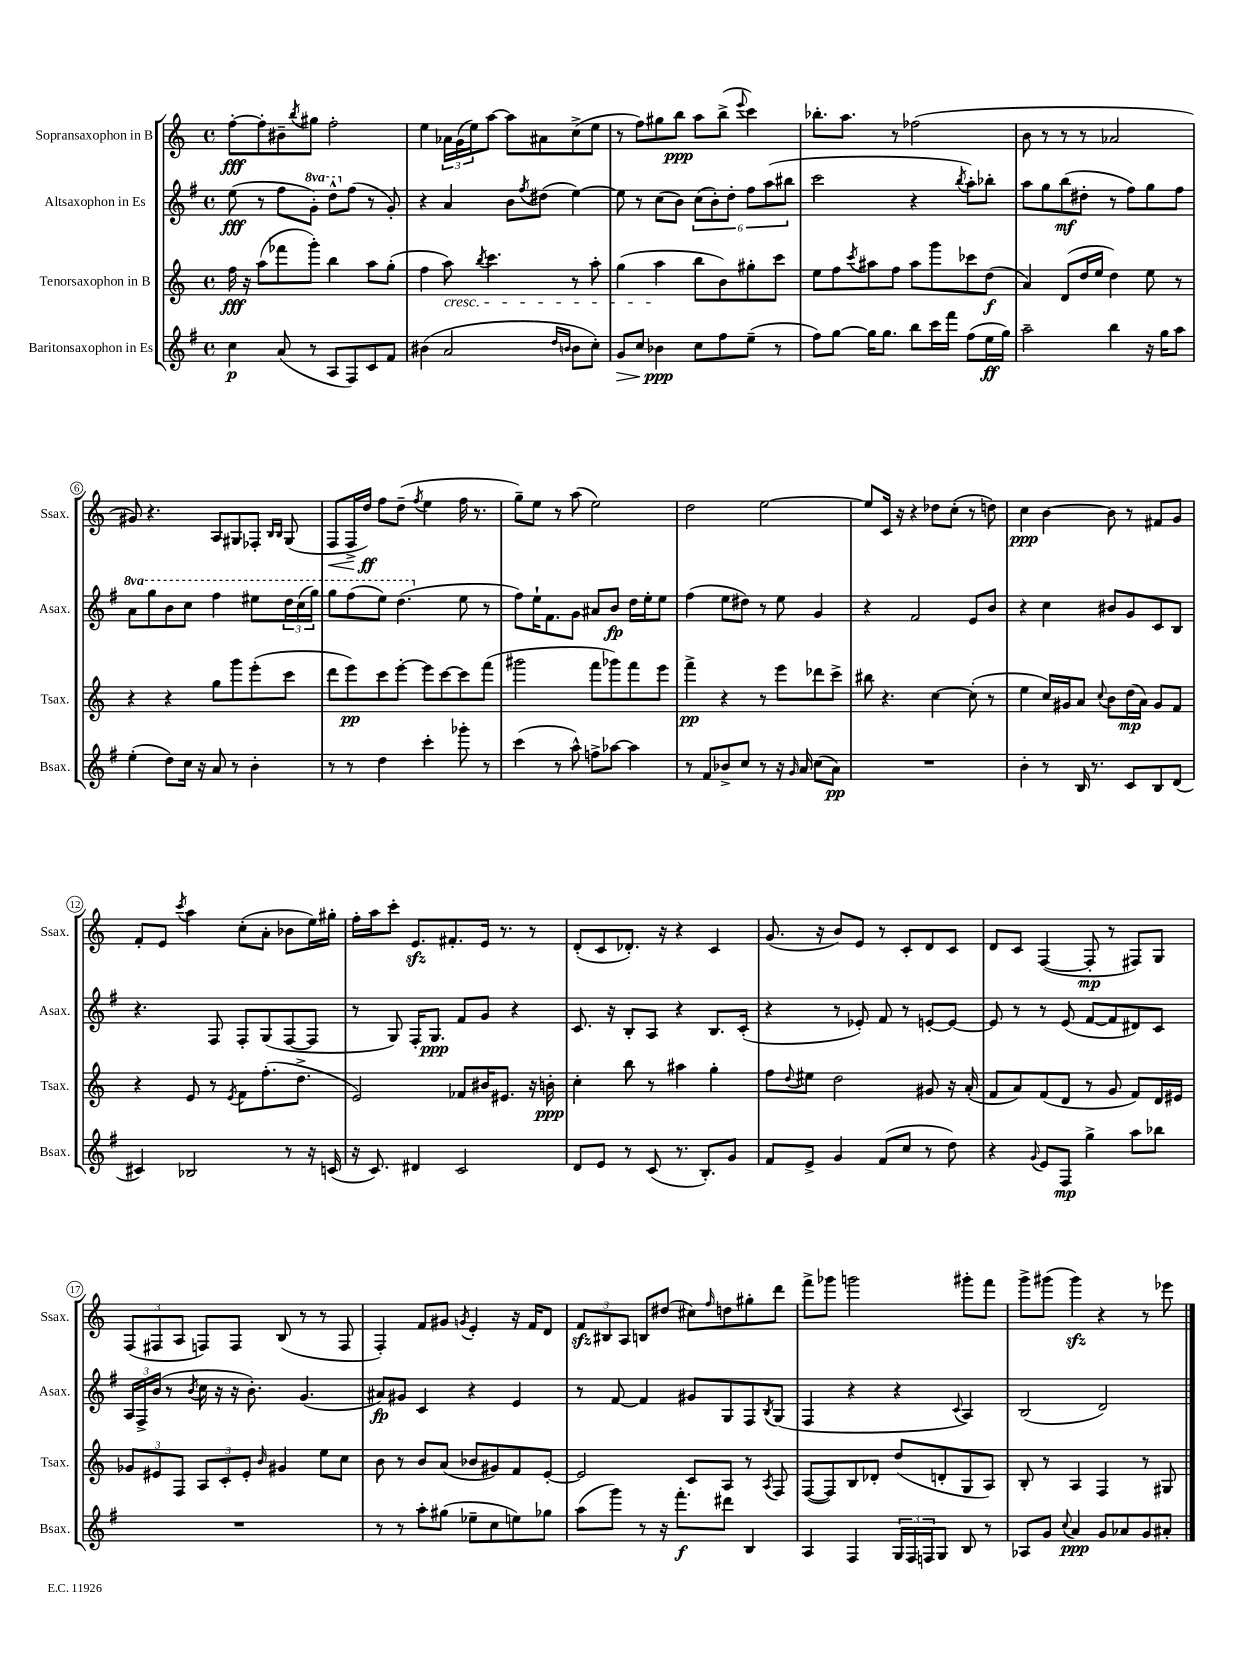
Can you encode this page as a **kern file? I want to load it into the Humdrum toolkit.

**kern	**kern	**kern	**kern
*staff4	*staff3	*staff2	*staff1
*clefG2	*clefG2	*clefG2	*clefG2
*k[f#]	*k[]	*k[f#]	*k[]
*M4/4	*M4/4	*M4/4	*M4/4
*met(c)	*met(c)	*met(c)	*met(c)
4cc\	16ff\	(8ee\	[8ff'\L
.	16r	.	.
.	(8aa\L	8r	8ff'\]
(8a/	8fff-\	8ff#\L	8b#~\
.	.	.	8qbb/
8r	8ggg'\J)	8gg'\J)	8gg#\J
8A/L	4bb\	8ddd^^\L	2ff'\
8F#/)	.	(8ff#\J	.
8c/	8aa\L	8r	.
8f#/J	(8gg'\J	8g'/)	.
=	=	=	=
(4b#\	4ff\	4r	4ee\
2a/	8aa\)	4a/	24a-\LL
.	.	.	(24g\
.	.	.	24ee\J)
.	8qbb/	.	.
.	4.ccc\	.	[8aa\J
.	.	8b\L	8aa\]L
.	.	8qff#/	.
.	.	(8dd#\J	8a#\
16qqdd/LL	.	.	.
16qqb/JJ	.	.	.
8b\L	8r	[4ee\)	(8cc^\
8cc'\J)	8aa'\	.	8ee\J
=	=	=	=
8g/L	(4gg\	8ee\]	8r
8cc/J	.	8r	8ff\L)
4b-\	4aa\	(8cc\L	8gg#\
.	.	8b\J)	8bb\J
8cc\L	8bb\L	(12cc\L	8aa\L
.	.	12b'\)	.
8ff#\	8b\)	.	(8bb^\J
.	.	12dd'\J	.
.	.	.	8qqeee/
(8ee~\J	8gg#'\	12ff#\L	4ccc\)
.	.	(12aa\	.
8r	8ccc\J	.	.
.	.	12bb#\J	.
=	=	=	=
8ff#\L)	8ee\L	2ccc\	8.bb-'\L
[8gg\J	8ff\	.	.
.	.	.	8.aa\J
.	8qccc/	.	.
16gg\]LK	8aa#\	.	.
8.gg\J	.	.	.
.	8ff\J	.	8r
8bb\L	8aa#\L	4r	(2ff-\
16ccc\L	8ggg\	.	.
16fff#\JJ	.	.	.
.	.	8qbb/	.
(8ff#\L	8ccc-\	8aa'\L)	.
16ee\L	(8dd\J	8bb-'\J	.
16gg\JJ)	.	.	.
=	=	=	=
2aa~\	4a/)	8aa\L	8b\
.	.	8gg\	8r
.	(8d/L	(8bb\	8r
.	16dd/L	8dd#'\J	8r
.	16ee/JJ	.	.
4bb\	4dd\)	8r	2a-/
.	.	8ff#\L)	.
16r	8ee\	8gg\	.
16gg\LK	.	.	.
8aa\J	8r	8ff#\J	.
=	=	=	=
(4ee'\	4r	8aa\L	8g#/)
.	.	8ggg\	4.r
8dd\L)	4r	8bb\	.
16cc\Jk	.	8ccc\J	.
16r	.	.	.
8a/	8gg\L	4fff#\	8A/L
8r	8ggg\	.	8G#/
4b'\	(8eee'\	8eee#\L	8F-'/J
.	.	.	16qqB/LL
.	.	.	16qqB/JJ
.	8ccc\J	24ddd\L	(8G#/
.	.	(24ccc\	.
.	.	24ggg\JJ)	.
=	=	=	=
8r	8ddd\L	8ggg\L	8F/L
8r	8eee\)	(8fff#\	16F^/L
.	.	.	16dd/JJ)
4dd\	8ccc\	8eee\J)	8ff\L
.	[8eee'\J	(4.ddd\	(8dd~\J
.	.	.	8qff/
4ccc'\	8eee\]L	.	4ee\
.	[8ccc\	.	.
8ggg-'\	8ccc\]	8ee\	16ff\
.	.	.	8.r
8r	(8fff\J	8r	.
=	=	=	=
(4ccc\	2ggg#\	8ff#\L)	8gg~\L)
.	.	16ee`\K	8ee\J
.	.	8.f#\	.
8r	.	.	8r
8aa^^\)	.	8g\J	(8aa\
8ff^\L	8fff\L	8a#/L	2ee\)
[8aa-\J	8ggg-\)	8b/J	.
4aa-\]	8fff\	16dd\LL	.
.	.	16ee'\J	.
.	8eee\J	8ee\J	.
=	=	=	=
8r	4fff^\	(4ff#\	2dd\
8f#/L	.	.	.
8b-^/	4r	8ee\L	.
8cc/J	.	8dd#\J)	.
8r	8r	8r	[2ee\
16r	8eee\L	8ee\	.
16qqg/	.	.	.
16a/	.	.	.
(8cc\L	8ddd-\	4g/	.
8a\J)	8ccc^\J	.	.
=	=	=	=
1r	8bb#\	4r	8ee/]L
.	4.r	.	16c/Jk
.	.	.	16r
.	.	2f#/	4r
.	[4cc\	.	8dd-\L
.	.	.	(8cc'\J
.	(8cc'\]	8e/L	8r
.	8r	8b/J	8dd\)
=	=	=	=
4b'\	4ee\	4r	4cc\
8r	16cc/LL)	4cc\	[4b\
.	16g#/J	.	.
16B/	8a/J	.	.
8.r	.	.	.
.	8qqcc/	.	.
.	8b\L	8b#/L	8b\]
8c/L	(16dd\L	8g/	8r
.	16a\JJ)	.	.
8B/	8g#/L	8c/	8f#/L
(8d/J	8f/J	8B/J	8g/J
=	=	=	=
4c#/)	4r	4.r	8f'/L
.	.	.	8e/J
.	.	.	8qccc/
2B-/	8e/	.	4aa\
.	8r	8F#/	.
.	8qe/	.	.
.	8f\L	8F#'/L	(8cc'\L
.	(8.ff'\	(8G/	8a'\J
8r	.	[8F#/	8b-\L
.	8.dd^\J	.	.
16r	.	8F#/]J	16ee\L)
(16c/	.	.	16gg#'\JJ
=	=	=	=
16r	2e/)	8r	16ff'\LL
8.c/)	.	.	16aa\J
.	.	8G/)	8ccc'\J
4d#/	.	16F#'/LK	8.e/L
.	.	8.G/J	.
.	.	.	8.f#'/
2c/	8f-/L	8f#/L	.
.	16b#/K	8g/J	16e/Jk
.	8.e#/J	.	8.r
.	.	4r	.
.	16r	.	8r
.	16b'\	.	.
=	=	=	=
8d/L	4cc'\	8.c/	(8d'/L
8e/J	.	.	8c/
.	.	16r	.
8r	8bb\	8B'/L	8.d-'/J)
(8c/	8r	8A/J	.
.	.	.	16r
8.r	4aa#\	4r	4r
8.B'/L)	.	.	.
.	4gg'\	8.B/L	4c/
8g/J	.	.	.
.	.	(16c'/Jk	.
=	=	=	=
8f#/L	8ff\L	4r	(8.g/
.	8qqdd/	.	.
8e^/J	8ee#\J	.	.
.	.	.	16r
4g/	2dd\	8r	8b/L)
.	.	8e-'/)	8e/J
(8f#/L	.	8f#/	8r
8cc/J	.	8r	8c'/L
8r	8g#/	[8e'/L	8d/
8dd\)	16r	8e/_J	8c/J
.	(16a'/	.	.
=	=	=	=
4r	8f/L	8e/]	8d/L
.	8a/)	8r	8c/J
8qqg/	.	.	.
8e/L	(8f/	8r	([4F/
8F#/J	8d/J	(8e/	.
4gg^\	8r	[8f#/L	8F'/]
.	8g/	8f#/]	8r
8aa\L	8f/L)	8d#/)	8F#/L)
8bb-\J	16d/L	8c/J	8G/J
.	16e#/JJ	.	.
=	=	=	=
1r	12g-/L	24A/LL	(12F/L
.	.	24F#^/	.
.	12e#/	(24b/JJ	12F#/
.	.	8r	.
.	12F/J	.	12A/J
.	.	8qb/	.
.	12A/L	16cc\	8F/L)
.	.	16r	.
.	12c'/	.	.
.	.	16r	8F/J
.	12e#'/J	.	.
.	.	8.b'\)	.
.	16qqb/	.	.
.	4g#/	.	(8B/
.	.	(4.g/	8r
.	8ee\L	.	8r
.	8cc\J	.	8F/
=	=	=	=
8r	8b\	8a#/L)	4F'/)
8r	8r	8g#/J	.
8aa'\L	8b/L	4c/	8f/L
(8gg#\J	(8a/J	.	8g#/J
.	.	.	8qg/
8ee-~\L	8b-/L	4r	4e'/
8cc\	8g#/)	.	.
8ee\)	8f/	4e/	16r
.	.	.	16f/LK
8gg-\J	[8e'/J	.	8d/J
=	=	=	=
(8aa\L	2e/]	8r	12f/L
.	.	.	12B#/
8ggg\J)	.	[8f#/	.
.	.	.	12A/J
8r	.	4f#/]	8B/L
16r	.	.	(8dd#/J
8.fff#'\L	.	.	.
.	8c/L	8g#/L	8cc#\L)
.	.	.	16qqff/
8ddd#\J	8A/J	8G/	8dd\
4B/	8r	8F#/	8gg#'\
.	8qA/	8qB/	.
.	8F/	(8G/J	8ddd\J
=	=	=	=
4A/	([8F/L	4F#/	8fff^\L
.	8F/])	.	8ggg-\J
4F#/	8B/	4r	2ggg\
.	8d-'/J	.	.
24G/LL	(8dd/L	4r	.
24F#/	.	.	.
24F/J	.	.	.
8G/J	8d'/	.	.
.	.	8qqc/	.
8B/	8G/	4A/)	8ggg#'\L
8r	8A/J)	.	8fff\J
=	=	=	=
8A-/L	8B'/	(2B/	8ggg^\L
8g/J	8r	.	(8ggg#\J
8qqcc/	.	.	.
4a/	4A/	.	4ggg#\)
8g/L	4F/	2d/)	4r
8a-/	.	.	.
8g/	8r	.	8r
8a#'/J	8G#/	.	8eee-\
==	==	==	==
*-	*-	*-	*-
